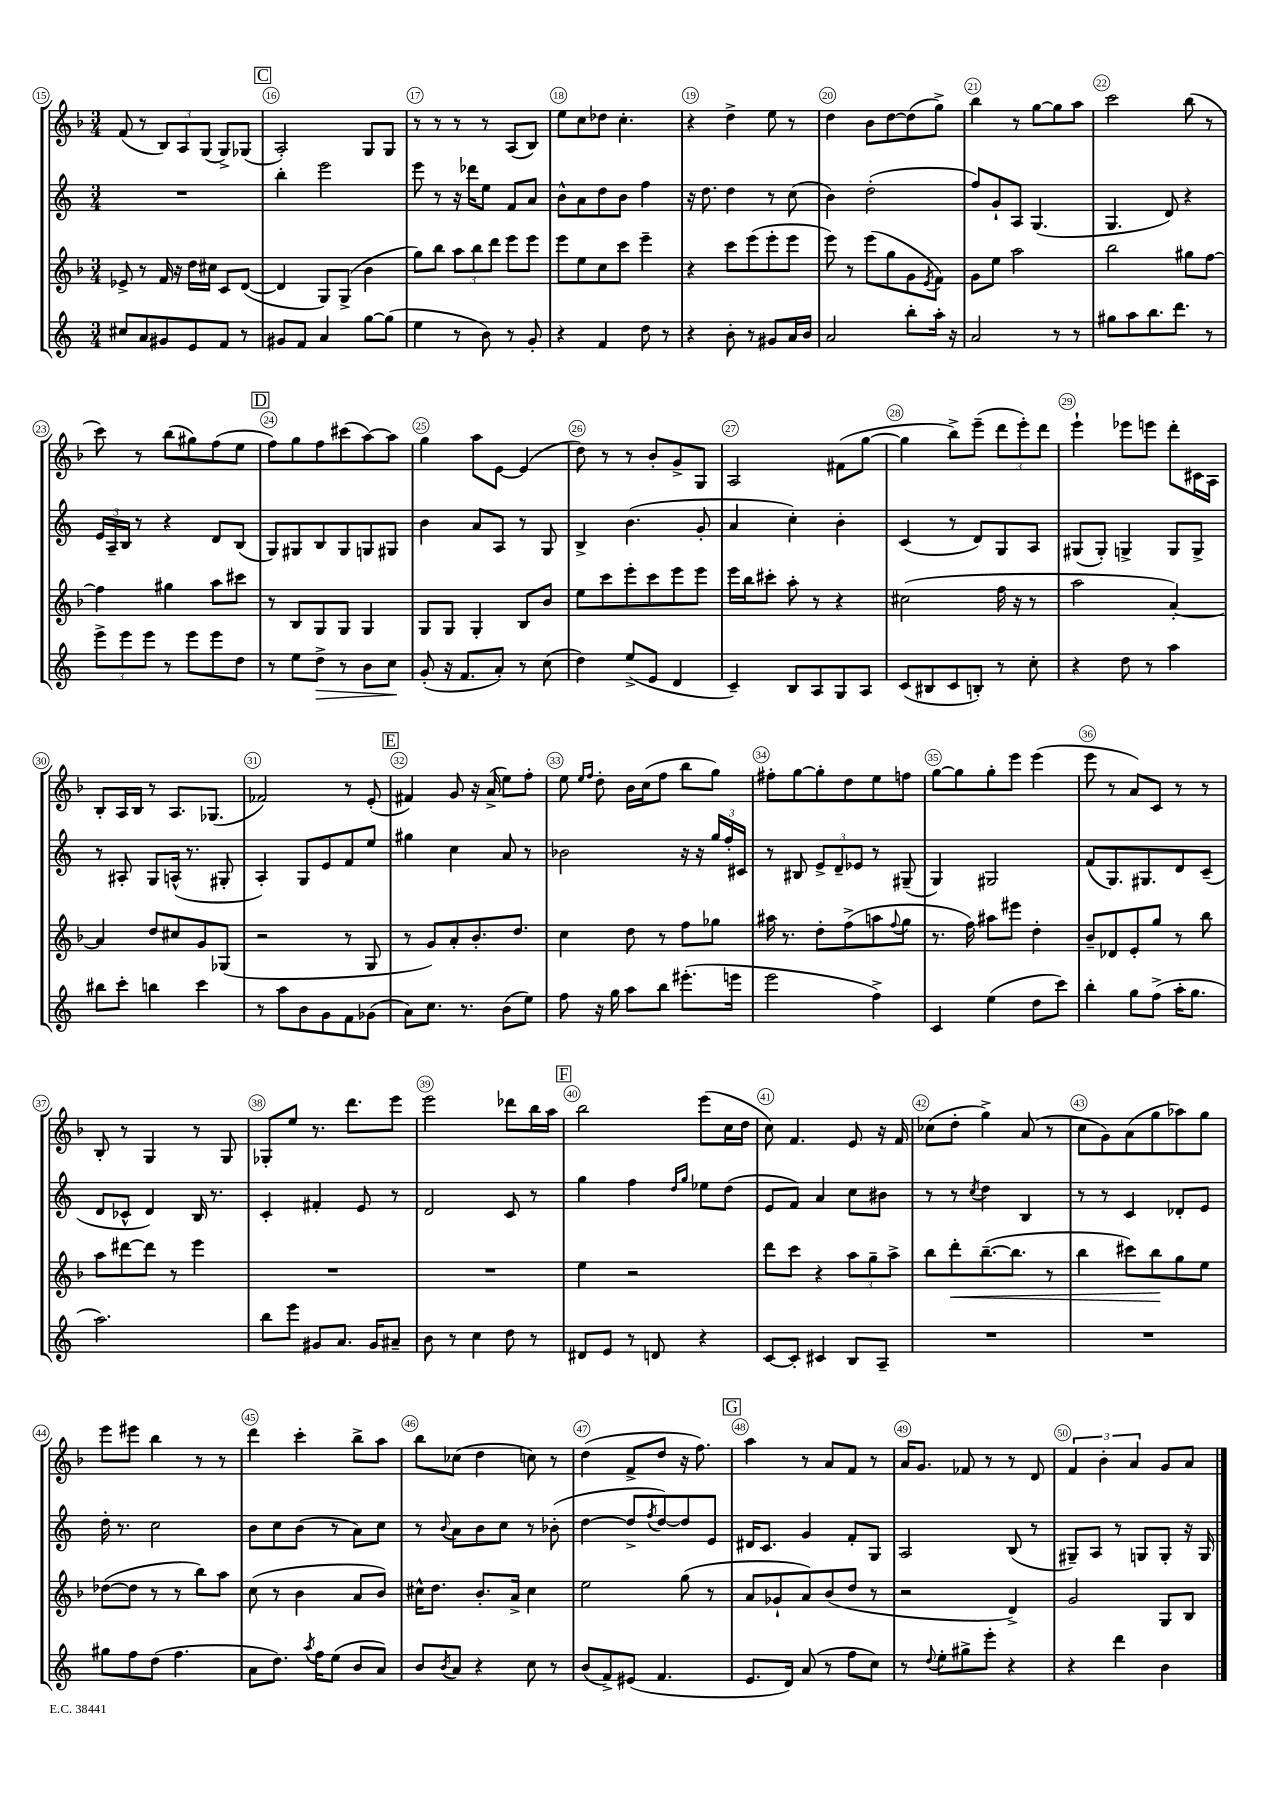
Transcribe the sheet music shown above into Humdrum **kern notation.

**kern	**kern	**kern	**kern
*staff4	*staff3	*staff2	*staff1
*clefG2	*clefG2	*clefG2	*clefG2
*k[]	*k[b-]	*k[]	*k[b-]
*M3/4	*M3/4	*M3/4	*M3/4
8cc#	8e-^	2.r	(8f
8a	8r	.	8r
8g#	16f	.	12B-)
.	16r	.	.
.	.	.	12A
8e	16dd	.	.
.	.	.	(12G
.	16cc#	.	.
8f	8c	.	8G^)
8r	([8d	.	(8G-
=	=	=	=
8g#	4d]	4bb'	2A')
8f	.	.	.
4a	8G)	2eee	.
.	(8G^	.	.
[8gg	4b-	.	8G
(8gg]	.	.	8G
=	=	=	=
4ee	8gg)	8eee	8r
.	8bb-	8r	8r
8r	12aa	16r	8r
.	.	16ddd-	.
.	12bb-	.	.
8b)	.	8ee	8r
.	12ddd	.	.
8r	8eee	8f	(8A
8g'	8eee	8a	8B-)
=	=	=	=
4r	8eee	8b^^	8ee
.	8ee	8a	8cc
4f	8cc	8dd	8dd-
.	8ccc	8b	4.cc'
8dd	4eee~	4ff	.
8r	.	.	.
=	=	=	=
4r	4r	16r	4r
.	.	8.dd	.
8b'	8ccc	4dd	4dd^
8r	(8eee	.	.
8g#	8eee'	8r	8ee
16a	8eee	(8cc	8r
16b	.	.	.
=	=	=	=
2a	8eee)	4b)	4dd
.	8r	.	.
.	(8eee	(2dd'	8b-
.	8gg	.	[8dd
8bb'	8g	.	(8dd]
.	8qe	.	.
16aa'	8f)	.	8gg^)
16r	.	.	.
=	=	=	=
2a	8g	8ff)	4bb-
.	8ee	8g`	.
.	2aa	8A	8r
.	.	(4.G	[8gg
8r	.	.	8gg]
8r	.	.	8aa
=	=	=	=
8gg#	2bb-	4.G	2ccc
8aa	.	.	.
8.bb	.	.	.
.	.	8d)	.
8.ddd	.	.	.
.	8gg#	4r	(8bb-
8r	[8ff	.	8r
=	=	=	=
12eee^	4ff]	24e	8ccc)
.	.	24A~	.
12eee	.	24B	.
.	.	8r	8r
12eee	.	.	.
8r	4gg#	4r	(8bb-
8eee	.	.	8gg#)
8eee	8aa	8d	(8ff
8dd	8ccc#	(8B	8ee
=	=	=	=
8r	8r	8G)	8ff)
8ee	8B-	8G#	8gg
8dd^	8G	8B	8ff
8r	8G	8G#	(8ccc#
8b	4G	8G	[8aa)
8cc	.	8G#	8aa]
=	=	=	=
(8g'	8G	4b	4gg
16r	8G	.	.
8.f	.	.	.
.	4G'	8a	8aa
8a')	.	8A	[8e
8r	8B-	8r	(4e]
(8cc	8b-	8G	.
=	=	=	=
4dd)	8ee	4B^	8dd)
.	8ccc	.	8r
(8ee^	8eee'	(4.b	8r
8e	8ccc	.	8b-'
4d	8eee	.	8g^
.	8eee	8g'	8G
=	=	=	=
4c~)	16eee	4a	2A
.	16bb-	.	.
.	8ccc#'	.	.
8B	8aa'	4cc')	.
8A	8r	.	.
8G	4r	4b'	(8f#
8A	.	.	[8gg
=	=	=	=
(8c	(2cc#	(4c	4gg]
8B#	.	.	.
8c	.	8r	8bb-^)
8B')	.	8d)	(8eee~
8r	16ff	8G	12ddd
.	16r	.	.
.	.	.	12eee')
8cc'	8r	8A	.
.	.	.	12ddd
=	=	=	=
4r	2aa	(8G#	4eee`
.	.	8G#')	.
8dd	.	4G^	8eee-
8r	.	.	8eee
4aa	[4a')	8G	8ddd'
.	.	8G^	16c#
.	.	.	16A
=	=	=	=
8bb#	4a]	8r	8B-'
8ccc'	.	8A#'	16A
.	.	.	16B-
4bb	8dd	8G	8r
.	8cc#	(16A^^	8.A
.	.	8.r	.
4ccc	8g	.	.
.	.	.	(8.G-
.	(8G-	8G#'	.
=	=	=	=
8r	2r	4A')	2f-)
8aa	.	.	.
8b	.	8G	.
8g	.	8e	.
8f	8r	8f	8r
(8g-	8G	8ee	(8e'
=	=	=	=
8a)	8r	4gg#	4f#)
8.cc	8g)	.	.
.	8a'	4cc	8g
8.r	.	.	.
.	8.b-'	.	16r
.	.	.	(16a^
(8b	.	8a	8ee)
.	8.dd	.	.
8ee)	.	8r	8ff'
=	=	=	=
8ff	4cc	2b-	8ee
.	.	.	16qqee
.	.	.	16qqff
16r	.	.	8dd'
16gg	.	.	.
8aa	8dd	.	16b-
.	.	.	(16cc
8bb	8r	.	8ff
(8.eee#'	8ff	16r	8bb-
.	.	16r	.
.	8gg-	24gg	8gg)
.	.	24ff'	.
16eee	.	.	.
.	.	24c#	.
=	=	=	=
2eee	16aa#	8r	8ff#'
.	8.r	.	.
.	.	8B#	[8gg
.	8dd'	12e^	8gg']
.	.	12d~	.
.	(8ff^	.	8dd
.	.	12e-	.
4ff^)	8aa	8r	8ee
.	8qqff	.	.
.	8gg	(8G#~	8ff
=	=	=	=
4c	8.r	4G)	[8gg
.	.	.	8gg]
.	16ff)	.	.
(4ee	8aa#	2G#	8gg'
.	8eee#	.	8eee
8dd	4dd'	.	(4eee
8ccc)	.	.	.
=	=	=	=
4bb'	8b-~	(8f	8eee
.	8d-	8.G)	8r
8gg	8e'	.	8a)
.	.	8.G#	.
(8ff^	8gg	.	8c
16aa'	8r	8d	8r
8.gg	.	.	.
.	8bb-	(8c~	8r
=	=	=	=
2.aa)	8aa	8d	8B-'
.	[8ddd#	8c-^^	8r
.	8ddd#]	4d)	4G
.	8r	.	.
.	4eee	16B	8r
.	.	8.r	.
.	.	.	8G
=	=	=	=
8bb	2.r	4c'	8G-'
8eee	.	.	8ee
8g#	.	4f#'	8.r
8.a	.	.	.
.	.	.	8.ddd
.	.	8e	.
16g#	.	.	.
8a#~	.	8r	8eee
=	=	=	=
8b	2.r	2d	2eee
8r	.	.	.
4cc	.	.	.
8dd	.	8c	8ddd-
8r	.	8r	16bb-
.	.	.	16aa
=	=	=	=
8d#	4ee	4gg	2bb-
8e	.	.	.
8r	2r	4ff	.
8d	.	.	.
.	.	16qqdd	.
.	.	16qqgg	.
4r	.	8ee-	(8eee
.	.	(8dd	16cc
.	.	.	16dd
=	=	=	=
[8c	8ddd	8e	8cc)
8c']	8ccc	8f)	4.f
4c#	4r	4a	.
8B	12aa	8cc	8e
.	12gg~	.	.
8A~	.	8b#	16r
.	12aa^	.	.
.	.	.	16f
=	=	=	=
2.r	8bb-	8r	(8cc-
.	8ddd'	8r	8dd'
.	.	8qcc	.
.	([8.bb-~	4dd	4gg^)
.	8.bb-]	.	.
.	.	4B	(8a
.	8r	.	8r
=	=	=	=
2.r	4bb-	8r	8cc
.	.	8r	8g)
.	8ccc#)	4c	(8a
.	8bb-	.	8gg
.	8gg	8d-'	8aa-)
.	8ee	8e	8gg
=	=	=	=
8gg#	([8dd-	16dd'	8eee
.	.	8.r	.
8ff	8dd-]	.	8eee#
(8dd	8r	2cc	4bb-
4.ff	8r	.	.
.	8bb-)	.	8r
.	8aa	.	8r
=	=	=	=
8a	(8cc	8b	4ddd
8.dd)	8r	8cc	.
.	4b-	(8b	4ccc'
8qaa	.	.	.
16ff	.	.	.
(8ee	.	8r	.
8b	8a	8a)	8bb-^
8a)	8b-)	8cc	8aa
=	=	=	=
8b	16cc#^^	8r	8bb-
.	8.dd	.	.
8qb	.	8qqb	.
8a	.	8a	(8cc-
4r	8.b-'	8b	4dd
.	.	8cc	.
.	16a^	.	.
8cc	4cc#	8r	8cc)
8r	.	(8b-'	8r
=	=	=	=
(8b	2ee	[4dd	(4dd
8f^)	.	.	.
(8e#	.	8dd^]	8f^
.	.	8qff	.
4.f	.	[8dd)	8dd
.	(8gg	8dd]	16r
.	.	.	8.ff)
.	8r	8e	.
=	=	=	=
8.e	8a	16d#	4aa
.	.	8.c	.
.	8g-`	.	.
16d)	.	.	.
(8a	8a)	4g	8r
8r	(8b-	.	8a
8ff	8dd	8f'	8f
8cc)	8r	8G	8r
=	=	=	=
8r	2r	2A	16a
.	.	.	8.g
8qqdd	.	.	.
8ee'	.	.	.
8gg#^	.	.	8f-
8eee'	.	.	8r
4r	4d^)	(8B	8r
.	.	8r	8d
=	=	=	=
4r	2g	8G#~)	6f
.	.	8A	.
.	.	.	6b-'
4ddd	.	8r	.
.	.	.	6a
.	.	8G	.
4b	8G	8G'	8g
.	8B-	16r	8a
.	.	16G	.
==	==	==	==
*-	*-	*-	*-
